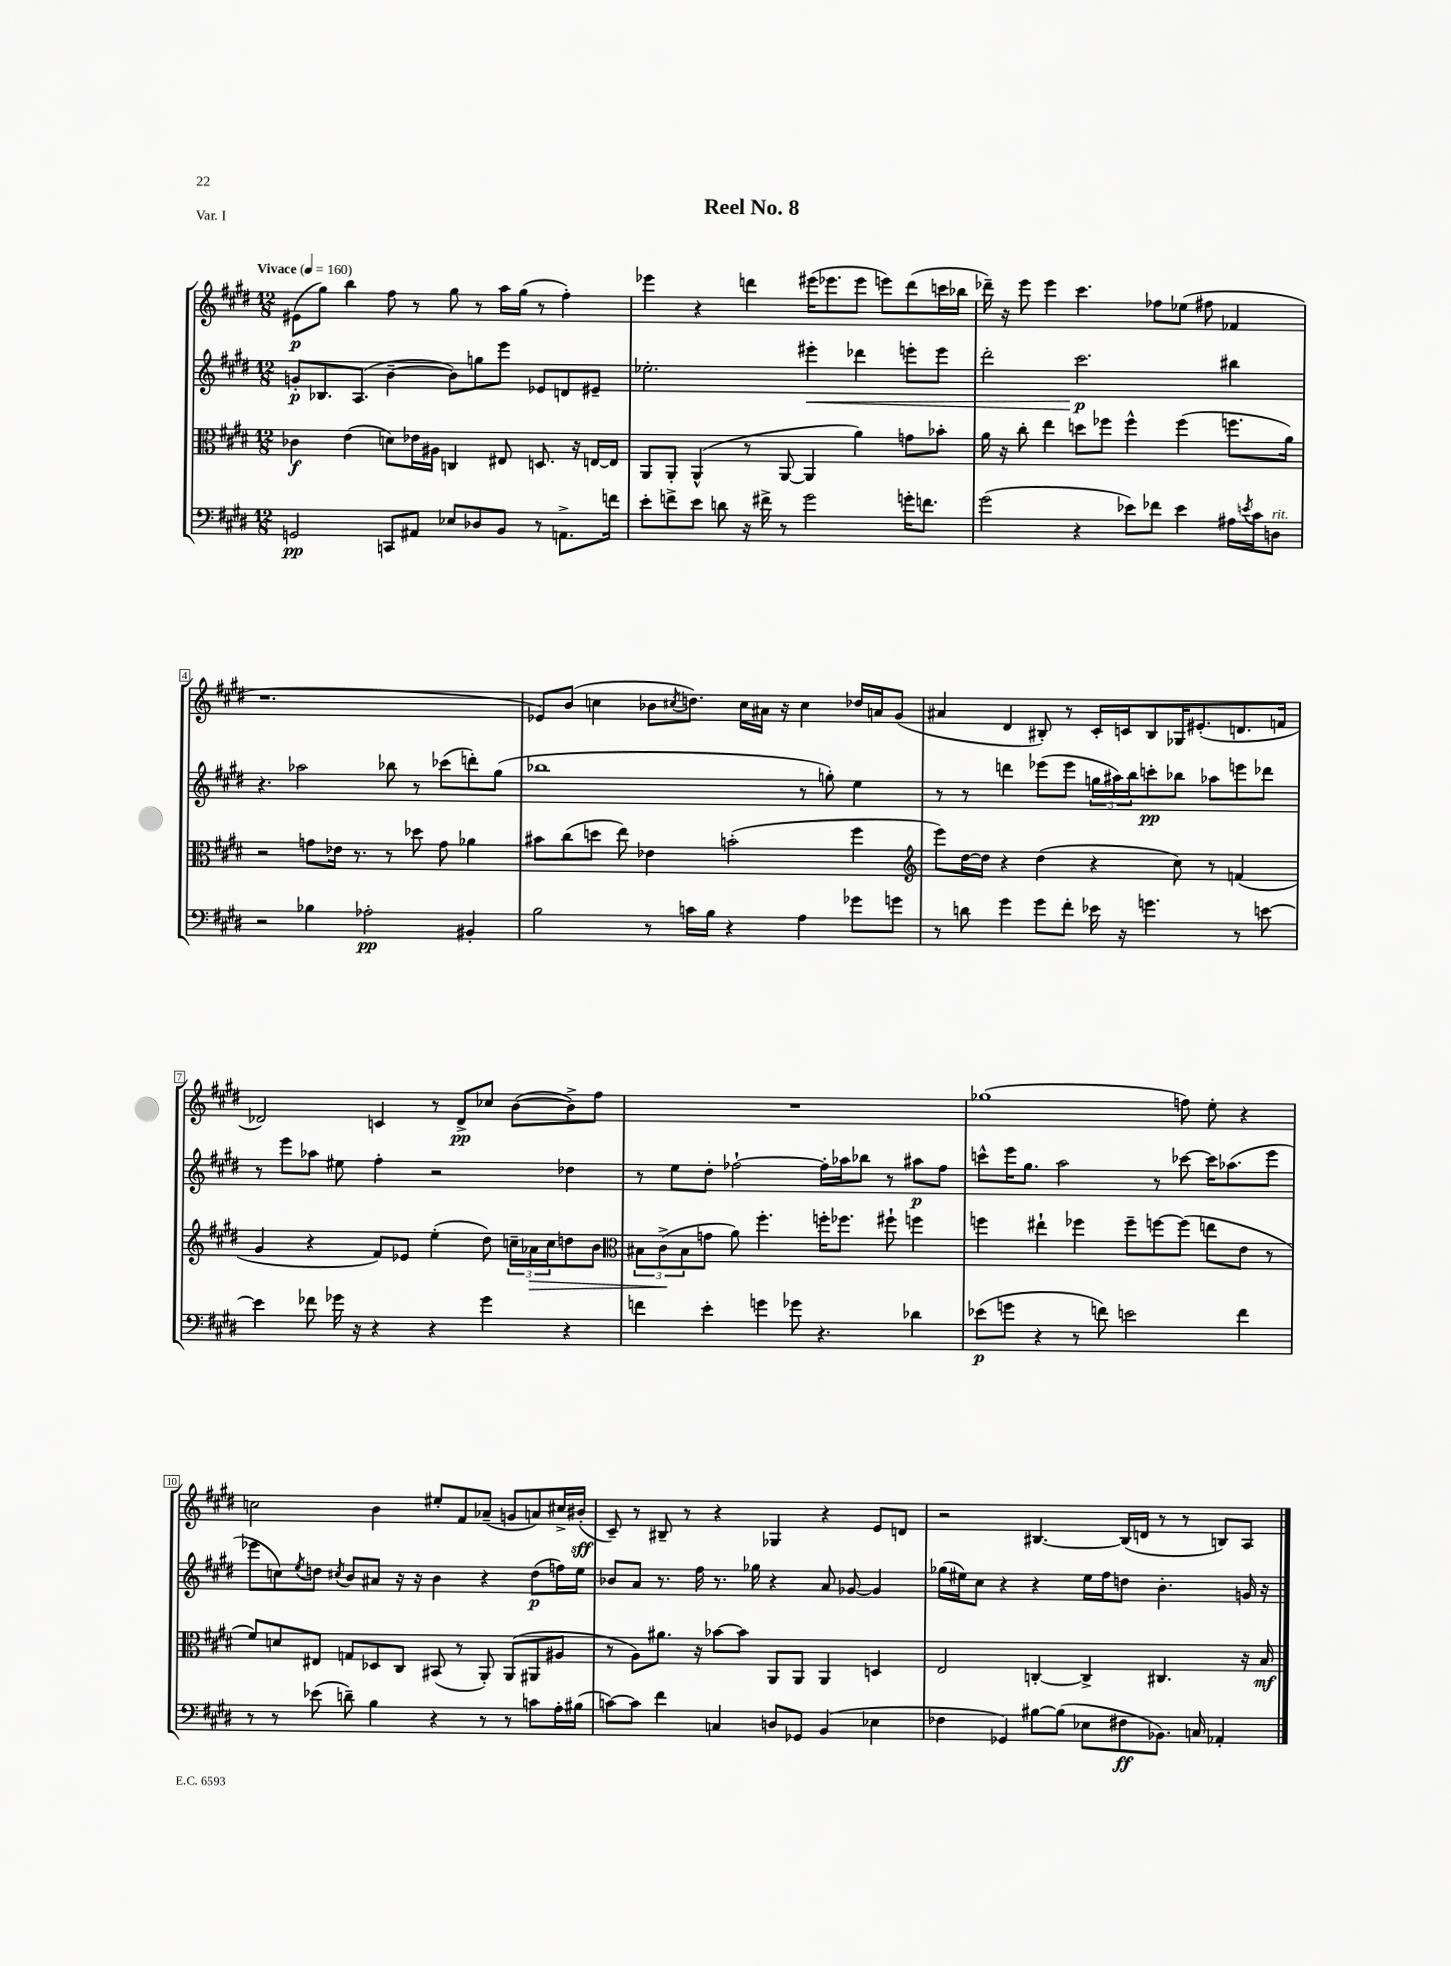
\header { title = "Reel No. 8" piece = "Var. I" }
<<
\new StaffGroup <<
\new Staff = "s0" {
    \clef treble \key e \major \numericTimeSignature \time 12/8 \tempo "Vivace" 4 = 160
    eis'8\p( gis''8) b''4 fis''8 r8 gis''8 r8 a''16 gis''16( r8 fis''4-.) |
    ees'''4 r4 d'''4 eis'''16( ees'''8. ees'''8 e'''8) d'''8( c'''16 bes''16 |
    des'''16--) r16 e'''8 e'''4 cis'''4. fes''8 ees''8( fis''8 fes'4 |
    r1. |
    ees'8) b'8( c''4 bes'8 \acciaccatura { cis''8 } d''8.) cis''16 ais'16 r16 cis''4 des''16 a'16 gis'8( |
    ais'4 dis'4 bis8-.) r8 cis'16-. c'16 bis8 ges16 eis'8.-.( d'8. f'16 |
    des'2) c'4 r8 des'8->\pp ces''8 b'8~( b'8->) fis''8 |
    R1. |
    ges''1( f''8) e''8-. r4 |
    c''2 b'4 eis''8-. fis'8 aes'8--( g'8 a'8) cis''16-> bis'16-.\sff( |
    cis'8--) r8 bis8-- r8 r4 ges4 r4 e'8 d'8 |
    r2 bis4.~ bis16( d'16 r8 r8 b8) a8 \bar "|." |
}
\new Staff = "s1" {
    \clef treble \key e \major \numericTimeSignature \time 12/8
    g'8-.\p bes8. a8.( b'4~-- b'8) g''8 e'''8 ees'8 d'8 eis'8-- |
    ees''2.-. eis'''4-.\< des'''4 e'''8-. e'''8 |
    dis'''2-. cis'''2.\p\! bis''4 |
    r4. aes''2 bes''8 r8 ces'''8( d'''8-.) gis''8( |
    bes''1 r8 g''8-.) e''4 |
    r8 r8 d'''4 ees'''8( ees'''8 \tuplet 3/2 { g''16 ais''16) b''16 } c'''8-.\pp bes''8 aes''8 e'''8 des'''8 |
    r8 e'''8 aes''8 eis''8 fis''4-. r2 des''4 |
    r8 e''8 dis''8-. fes''2~-! fes''16-. aes''16 bes''8 r8 ais''8\p fes''8 |
    c'''8-^ e'''16 gis''8. a''2 r8 ces'''8~ ces'''16 aes''8.( e'''8 |
    ees'''8 c''8) \acciaccatura { e''8 } d''8 \acciaccatura { cis''8 } b'8 ais'8 r16 r16 b'4 r4 d''8\p( f''16) e''16 |
    bes'8 a'8 r8. fis''16 r8. ges''16 r4 a'8 ges'8~ ges'4 |
    ges''16( eis''16) cis''8 r4 r4 eis''16 fis''16 d''8 b'4.-. g'16 r16 \bar "|." |
}
\new Staff = "s2" {
    \clef alto \key e \major \numericTimeSignature \time 12/8
    ces'4\f e'4( d'8) ees'16 ais16 c4 eis8 d8. r16 e16~ e16 |
    a,8 a,8-. a,4-^( r8 a,8~ a,4 a'4) g'8 bes'8-. |
    a'16 r16 cis''8-. e''4 d''8 fes''8 fes''4-^ fes''4( f''8. a'16) |
    r2 g'8 ees'16 r8. r8 des''8 g'8 aes'4 |
    bis'8 cis''8( d''8 e''8) ees'4 b'2-.( fis''4 |
    \clef treble e'''8) dis''16~ dis''16 r4 dis''4( r4 cis''8) r8 f'4( |
    gis'4 r4 fis'8) ees'8 e''4-.( dis''8) \tuplet 3/2 { c''16-- aes'16\> c''16 } d''8 b'8 |
    \clef alto \tuplet 3/2 { bis8 cis'8->\!( bis8 } g'8 a'8) fis''4.-. f''16-. fes''8. fis''8-! f''4 |
    f''4 eis''4-! fes''4 fes''8-- f''8~ f''8( e''8 e'8 r8 |
    fis'8) d'8 eis8 g8 des8 cis8 bis,8( r8 a,8-.) a,8( ais,8 ais8 |
    r8 a8) ais'8. r16 bes'8~ bes'8 a,8 a,8 a,4 d4 |
    e2 c4~-. c4-> cis4. r16 b16\mf \bar "|." |
}
\new Staff = "s3" {
    \clef bass \key e \major \numericTimeSignature \time 12/8
    g,2\pp c,8 ais,8 ees8 des8 b,8 r8 a,8.-> f'16 |
    e'8-. f'8-> e'8 d'8 r16 fis'16-> r8 gis'2 g'16-. f'8. |
    gis'2( r4 ees'8) fes'8 ees'4 ais16 \acciaccatura { e'8 } cis'16 d8^\markup { \italic "rit." } |
    r2 bes4 aes2-.\pp bis,4-. |
    b2 r8 c'16 b16 r4 a4 ges'8 g'8 |
    r8 d'8 gis'4 gis'8 fis'8-. ees'16 r16 g'4. r8 e'8~ |
    e'4 fes'8 ges'16 r16 r4 r4 ges'4 r4 |
    f'4 e'4-. g'4 ges'8 r4. des'4 |
    ees'8\p( g'8 r4 r8 f'8) e'2 f'4 |
    r8 r8 ees'8( d'8--) b4 r4 r8 r8 c'8 a16-. bis16( |
    c'8~) c'8 fis'4 c4 d8 ges,8 b,4( ees4 |
    fes4 ges,4) bis8~ bis8( ees8 fis8\ff bes,8.) c16 aes,4-. \bar "|." |
}
>>
>>
\layout { \context { \Score \override BarNumber.stencil = #(make-stencil-boxer 0.1 0.3 ly:text-interface::print) } }
